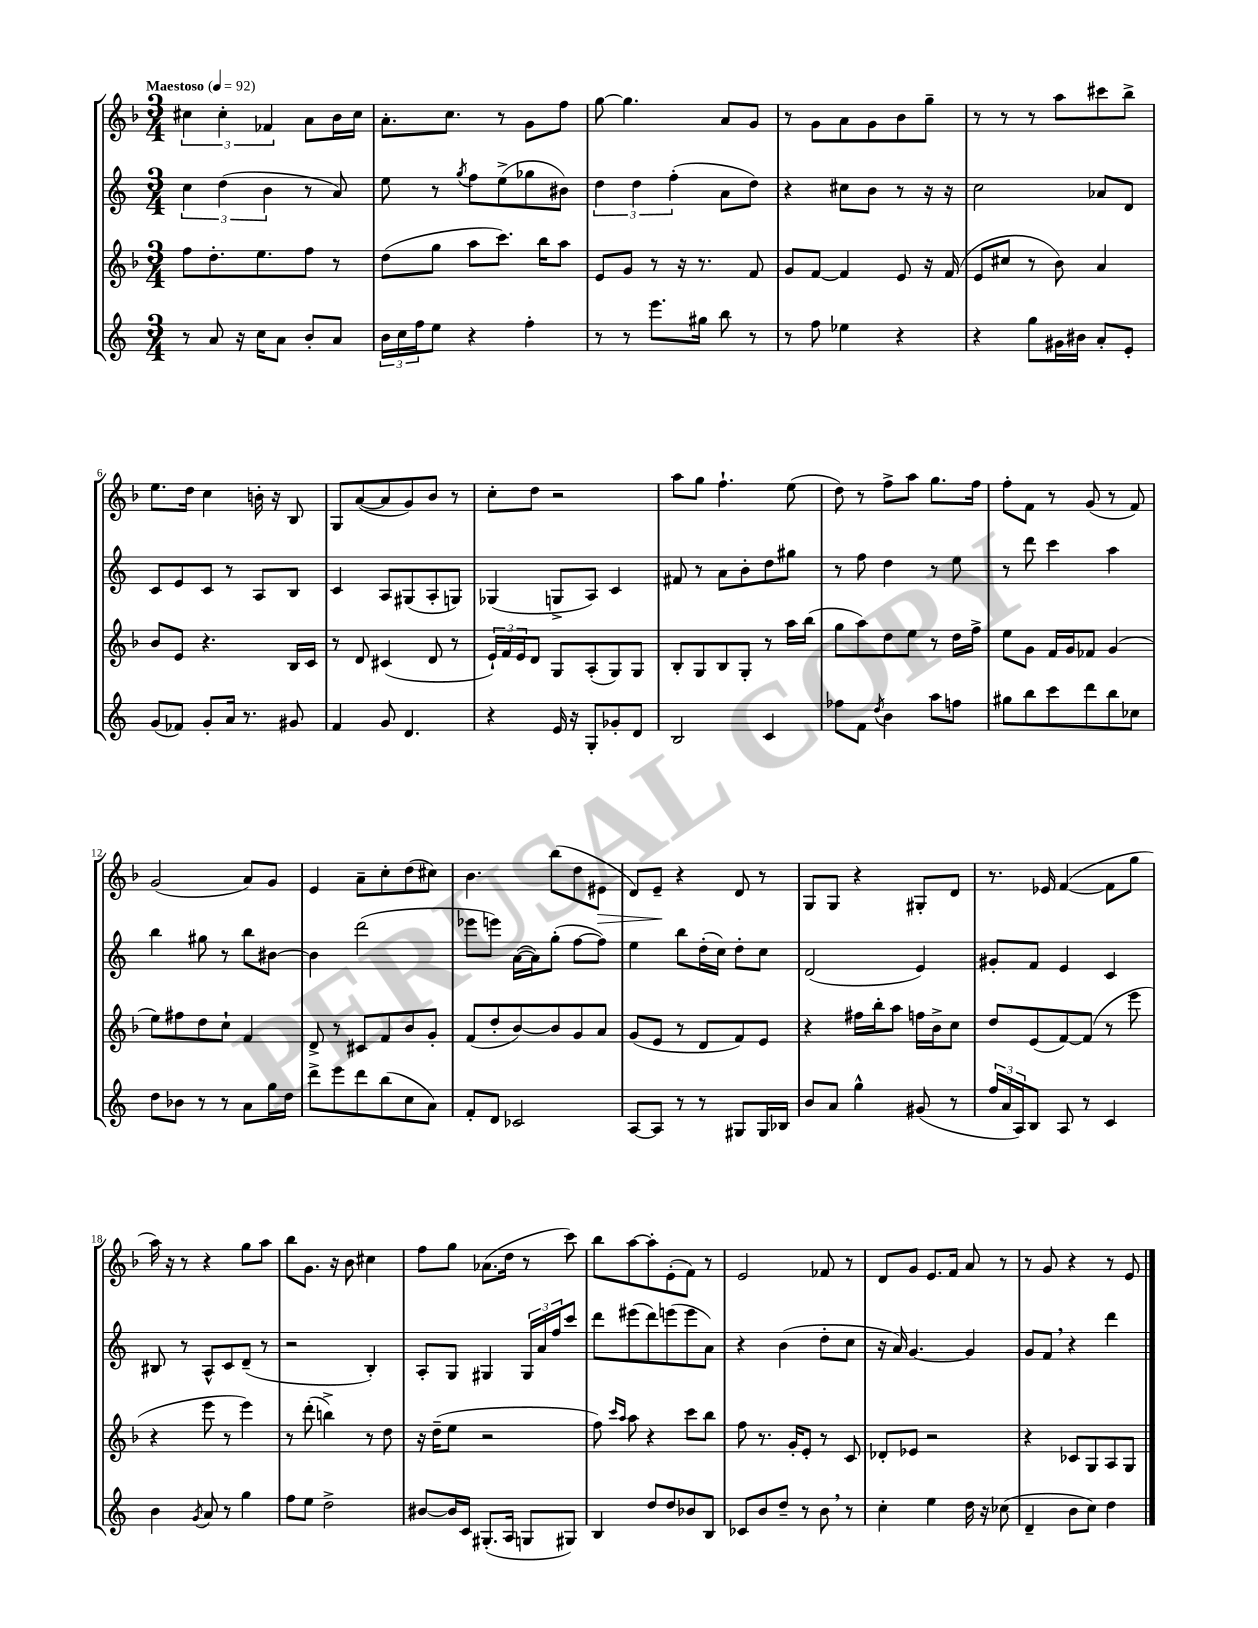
<<
\new StaffGroup <<
\new Staff = "s0" {
    \clef treble \key f \major \numericTimeSignature \time 3/4 \tempo "Maestoso" 4 = 92
    \tuplet 3/2 { cis''4 cis''4-. fes'4 } a'8 bes'16 cis''16 |
    a'8.-. c''8. r8 g'8 f''8 |
    g''8~ g''4. a'8 g'8 |
    r8 g'8 a'8 g'8 bes'8 g''8-- |
    r8 r8 r8 a''8 cis'''8 bes''8-> |
    e''8. d''16 c''4 b'16-. r16 bes8 |
    g8 a'8~( a'8 g'8) bes'8 r8 |
    c''8-. d''8 r2 |
    a''8 g''8 f''4.-! e''8( |
    d''8) r8 f''8-> a''8 g''8. f''16 |
    f''8-. f'8 r8 g'8( r8 f'8) |
    g'2( a'8) g'8 |
    e'4 a'8-- c''8-. d''8( cis''8) |
    bes'4. bes''8( d''8 eis'8\> |
    d'8) e'8--\! r4 d'8 r8 |
    g8 g8 r4 gis8-. d'8 |
    r8. ees'16 f'4~( f'8 g''8 |
    a''16) r16 r8 r4 g''8 a''8 |
    bes''8 g'8. r16 bes'8 cis''4 |
    f''8 g''8 aes'8.( d''16 r8 c'''8) |
    bes''8 a''8~ a''8-. e'8-.( f'8) r8 |
    e'2 fes'8 r8 |
    d'8 g'8 e'8. f'16 a'8 r8 |
    r8 g'8 r4 r8 e'8 \bar "|." |
}
\new Staff = "s1" {
    \clef treble \key c \major \numericTimeSignature \time 3/4
    \tuplet 3/2 { c''4 d''4( b'4 } r8 a'8) |
    e''8 r8 \acciaccatura { g''8 } f''8 e''8->( ges''8 bis'8) |
    \tuplet 3/2 { d''4 d''4 f''4-.( } a'8 d''8) |
    r4 cis''8 b'8 r8 r16 r16 |
    c''2 aes'8 d'8 |
    c'8 e'8 c'8 r8 a8 b8 |
    c'4 a8 gis8( a8-. g8) |
    ges4( g8-> a8) c'4 |
    fis'8 r8 a'8 b'8-. d''8 gis''8 |
    r8 f''8 d''4 r8 e''8 |
    r8 d'''8 c'''4 a''4 |
    b''4 gis''8 r8 b''8 bis'8~ |
    bis'4 d'''2( |
    ees'''8 e'''8) a'16~( a'16) g''8-.( f''8~ f''8) |
    e''4 b''8 d''16-.( c''16) d''8-. c''8 |
    d'2( e'4) |
    gis'8-. f'8 e'4 c'4 |
    bis8 r8 a8-^ c'8 d'8--( r8 |
    r2 b4-.) |
    a8-. g8 gis4 \tuplet 3/2 { gis16 a'16 f''16 } c'''8 |
    d'''8 eis'''8( d'''8) e'''8( e'''8 a'8) |
    r4 b'4( d''8-. c''8 |
    r16 a'16) g'4.~ g'4 |
    g'8 f'8 \breathe r4 d'''4 \bar "|." |
}
\new Staff = "s2" {
    \clef treble \key f \major \numericTimeSignature \time 3/4
    f''8 d''8.-. e''8. f''8 r8 |
    d''8( g''8 a''8 c'''8.) bes''16 a''8 |
    e'8 g'8 r8 r16 r8. f'8 |
    g'8 f'8~ f'4 e'8 r16 f'16( |
    e'8 cis''8 r8 bes'8) a'4 |
    bes'8 e'8 r4. bes16 c'16 |
    r8 d'8 cis'4( d'8 r8 |
    \tuplet 3/2 { e'16-!) f'16 e'16 } d'8 g8 a8-.( g8) g8 |
    bes8-. g8 bes8 g8-. r8 a''16 bes''16( |
    g''8 a''8) d''8 e''8 r8 d''16 f''16-> |
    e''8 g'8 f'16 g'16 fes'8 g'4( |
    e''8) fis''8 d''8 c''8-! f'4 |
    d'8-> r8 cis'8 f'8 bes'8 g'8-. |
    f'8( d''8-. bes'8~) bes'8 g'8 a'8 |
    g'8( e'8 r8 d'8 f'8) e'8 |
    r4 fis''16 bes''16-. a''8 f''16 bes'16-> c''8 |
    d''8 e'8( f'8~) f'8( r8 e'''8 |
    r4 e'''8 r8 e'''4) |
    r8 d'''8-.( b''4->) r8 d''8 |
    r16 d''16--( e''8 r2 |
    f''8) \grace { c'''16 a''16 } a''8 r4 c'''8 bes''8 |
    f''8 r8. g'16-. e'8-. r8 c'8 |
    des'8-. ees'8 r2 |
    r4 ces'8 g8 a8 g8 \bar "|." |
}
\new Staff = "s3" {
    \clef treble \key c \major \numericTimeSignature \time 3/4
    r8 a'8 r16 c''16 a'8 b'8-. a'8 |
    \tuplet 3/2 { b'16 c''16 f''16 } e''8 r4 f''4-. |
    r8 r8 e'''8. gis''16 b''8 r8 |
    r8 f''8 ees''4 r4 |
    r4 g''8 gis'16 bis'16 a'8-. e'8-. |
    g'8( fes'8) g'8-. a'16 r8. gis'8 |
    f'4 g'8 d'4. |
    r4 e'16 r16 g8-. ges'8-. d'8 |
    b2 c'4 |
    fes''8 f'8 \acciaccatura { d''8 } b'4 a''8 f''8 |
    gis''8 b''8 c'''8 d'''8 b''8 ces''8 |
    d''8 bes'8 r8 r8 a'8 g''16 d''16 |
    d'''8-> e'''8 d'''8 b''8( c''8 a'8) |
    f'8-. d'8 ces'2 |
    a8~ a8 r8 r8 gis8 gis16 bes16 |
    b'8 a'8 g''4-^ gis'8( r8 |
    \tuplet 3/2 { f''16 a'16 a16) } b8 a8 r8 c'4 |
    b'4 \acciaccatura { g'8 } a'8 r8 g''4 |
    f''8 e''8 d''2-> |
    bis'8~ bis'16 c'16 gis8.-.( a16 g8 gis8) |
    b4 d''8 d''8 bes'8 b8 |
    ces'8 b'8 d''8-- r8 b'8 \breathe r8 |
    c''4-. e''4 d''16 r16 ces''8( |
    d'4-- b'8 c''8) d''4 \bar "|." |
}
>>
>>
